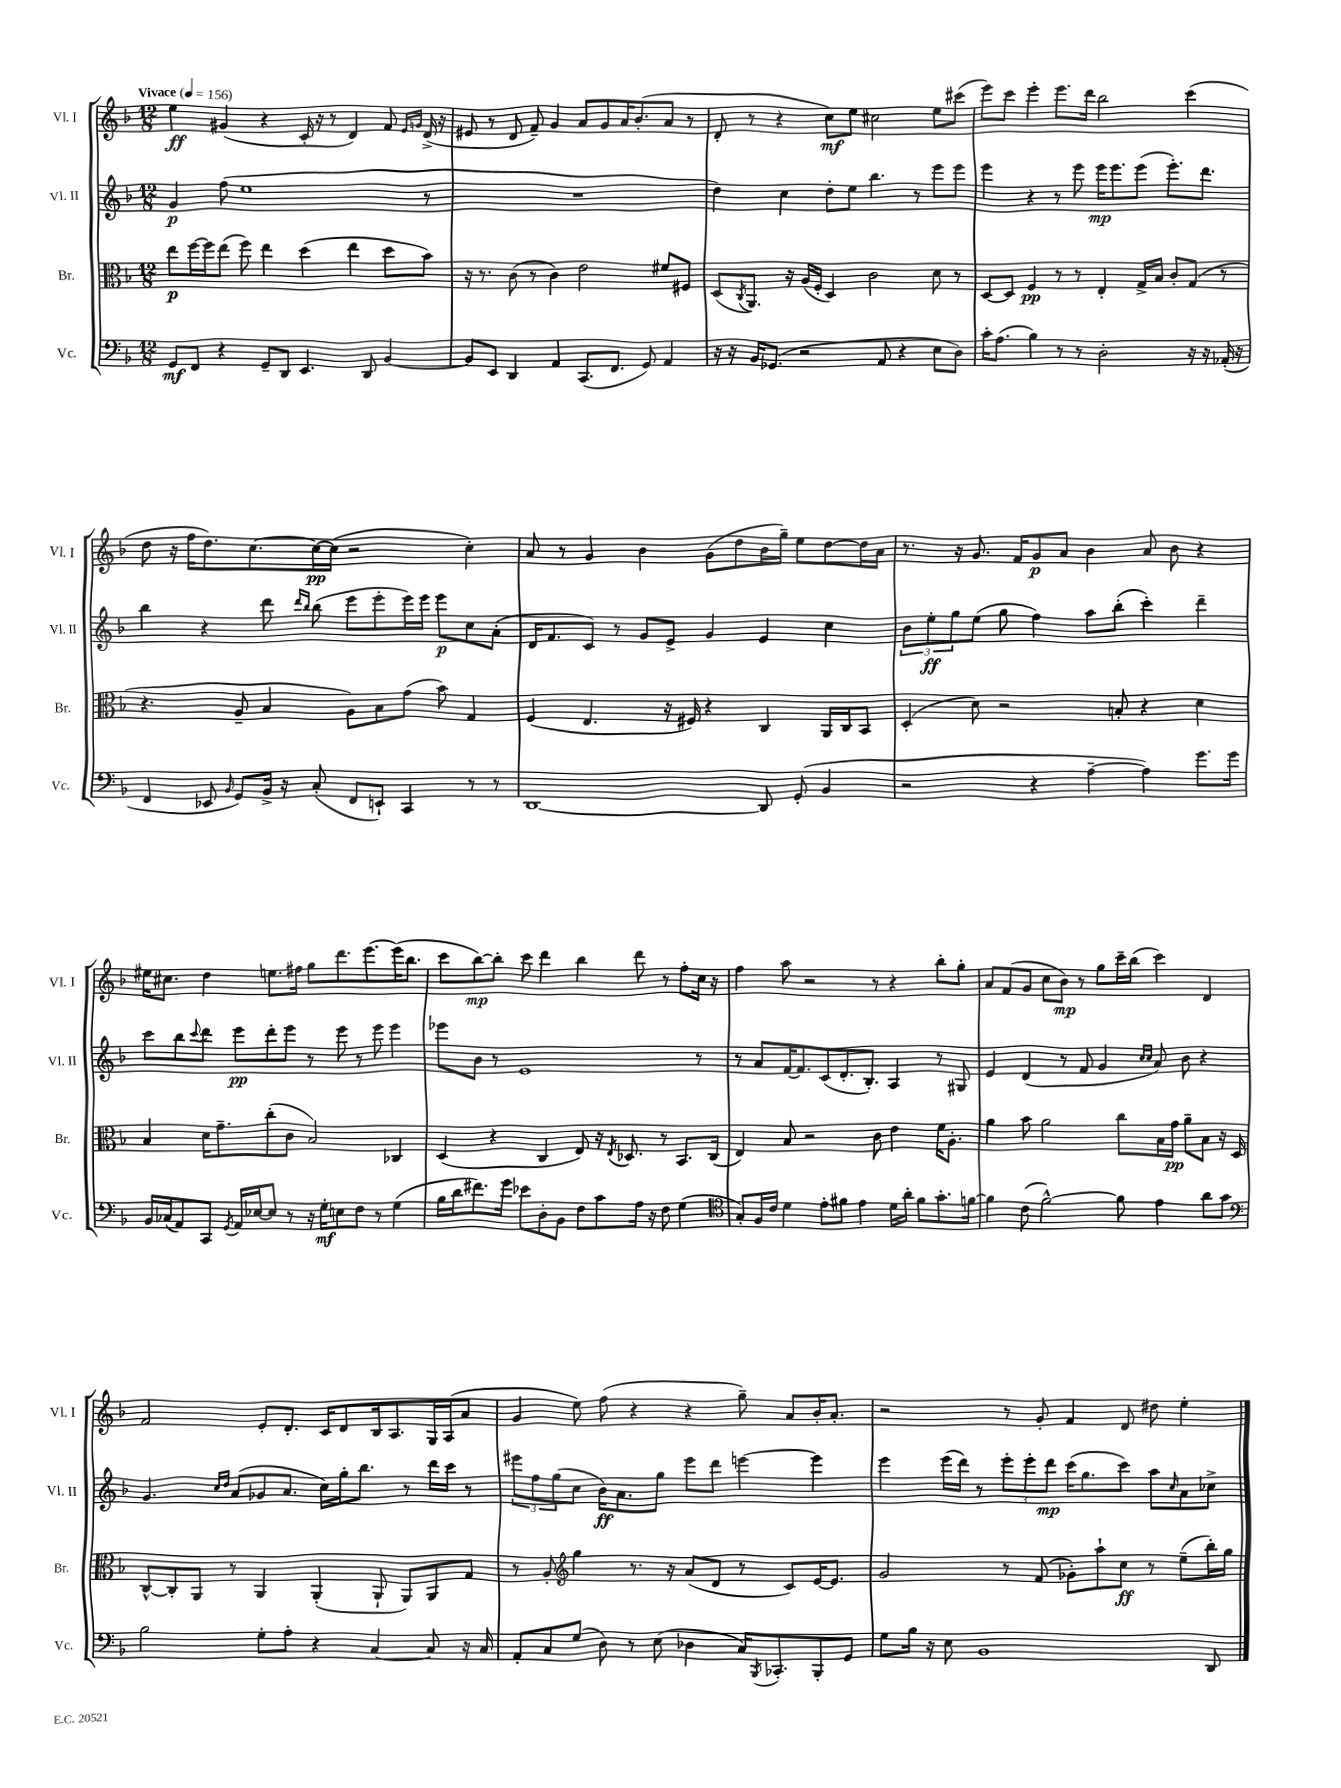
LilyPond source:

<<
\new StaffGroup <<
\new Staff = "s0" \with { instrumentName = "Vl. I" shortInstrumentName = "Vl. I" } {
    \clef treble \key f \major \numericTimeSignature \time 12/8 \tempo "Vivace" 4 = 156
    e''4\ff gis'4( r4 c'16-. r16 r8 d'4) f'8 \grace { e'16 g'16 } d'16->( r16 |
    eis'8 r8 d'8 f'8--) g'4 a'8 g'8 a'16 bes'8.-.( a'8 r8 |
    d'8-. r8 r4 c''8\mf) e''8 cis''2 e''8 cis'''8( |
    e'''8) c'''8 e'''4-. e'''8. d'''16 bes''2 c'''4( |
    d''8 r16 f''16 d''8.) c''8.~ c''16~\pp c''16( r2 c''4-.) |
    a'8 r8 g'4 bes'4 g'8( d''8 bes'16 g''16--) e''8 d''8~ d''16 a'16 |
    r8. r16 g'8. f'16 g'8\p a'8 bes'4 a'8 bes'8 r4 |
    eis''16 cis''8. d''4 e''8. fis''16 g''8 d'''8. e'''8.~ e'''16( bes''8. |
    c'''8 bes''8~\mp) bes''8-. c'''8 d'''4 bes''4 d'''8 r8 f''8-. c''16 r16 |
    f''4 a''8 r2 r8 r4 bes''8-. g''8-. |
    a'8 f'8( g'8 c''8 bes'8\mp) r8 g''8 c'''16-- bes''16( c'''4) d'4 |
    f'2 e'8-. d'8.-. c'16 d'8 bes16 a8. g16 a16( a'8 |
    g'4 e''8) f''8( r4 r4 g''8--) a'8 bes'16-. a'8.-. |
    r2 r8 g'8-. f'4 d'8 dis''8 e''4-. \bar "|." |
}
\new Staff = "s1" \with { instrumentName = "Vl. II" shortInstrumentName = "Vl. II" } {
    \clef treble \key f \major \numericTimeSignature \time 12/8
    g'4\p f''8( e''1 r8 |
    R1. |
    d''4) c''4 d''8-. e''8 bes''4. r8 e'''8 e'''8 |
    e'''4 r4 r8 e'''8 e'''16\mp e'''8. e'''8( e'''8.-.) d'''8. |
    bes''4 r4 d'''8 \grace { d'''16 bes''16 } bes''8( e'''8 e'''8-. e'''16) e'''16 e'''8\p c''8 a'8-.( |
    d'16 f'8. c'8) r8 g'8 e'8-> g'4 e'4 c''4 |
    \tuplet 3/2 { bes'8 e''8-.\ff g''8 } e''8( g''8 f''4) a''8 bes''8-.( c'''4-.) d'''4-- |
    c'''8 bes''8 \appoggiatura { c'''8 } d'''8 e'''8\pp d'''8-. e'''8 r8 e'''8 r8 e'''8 e'''4 |
    ees'''8 bes'8 r8 e'1 r8 |
    r8 a'8 f'16~ f'8. c'8( d'8.-. bes8.-.) a4 r8 gis8 |
    e'4 d'4( r8 f'8 g'4 \grace { c''16 c''16 } a'8) bes'8 r4 |
    g'4. \grace { c''16 d''16 } a'8( ges'8 a'8. c''16) g''16-. bes''8. r8 d'''16 c'''16 r8 |
    \tuplet 3/2 { eis'''8 f''8 g''8( } c''8 bes'16\ff) a'8. g''8 eis'''8 d'''8 e'''4~ e'''4 |
    e'''4 e'''16( d'''16) r8 \tuplet 3/2 { e'''8-. e'''8-. d'''8\mp } c'''16( g''8. c'''8) a''8 \grace { c''16 } a'8 ces''8-> \bar "|." |
}
\new Staff = "s2" \with { instrumentName = "Br." shortInstrumentName = "Br." } {
    \clef alto \key f \major \numericTimeSignature \time 12/8
    e''8\p f''16~ f''16 e''8( f''8) e''4 d''4( e''4 d''8 bes'8) |
    r16 r8. c'8( r8 c'4) e'2 fis'8 fis8 |
    d8( \acciaccatura { c8 } a,8.) r16 a16( f16-. d4) c'2 d'8 r8 |
    d8~ d8 f4\pp r8 r8 e4-. g16-> bes16 c'8-. g8( r8 |
    r4. a8-- bes4 a8) bes8 g'8( bes'8) g4 |
    f4( e4. r16 fis16) r4 c4 a,16 c16 bes,8 |
    d4-.( d'8) r2 b8-. r4 d'4 |
    bes4 d'16 g'8.-- c''8-.( c'8 bes2) ces4 |
    d4( r4 c4 e8) r16 \acciaccatura { e8 } des8. r8 bes,8. c16( |
    e4) bes8 r2 c'8 e'4 f'16 a8.-. |
    a'4 bes'8 a'2 c''8 bes16 g'16\pp a'8-- bes8 r16 d16 |
    c8~-^ c8-. a,8 r8 a,4 a,4-.( a,8-! a,8) a,8 g8 |
    r8 a8-. \clef treble g''4 r8. r16 a'8( d'8 r8 c'8) e'16~ e'8. |
    g'2 r8 f'8( ges'8-.) a''8-! c''8\ff r8 e''8--( bes''16-.) g''16 \bar "|." |
}
\new Staff = "s3" \with { instrumentName = "Vc." shortInstrumentName = "Vc." } {
    \clef bass \key f \major \numericTimeSignature \time 12/8
    g,8\mf f,8 r4 g,8-- d,8 e,4. d,8 bes,4~ |
    bes,8 e,8 d,4 a,4 c,8.( f,8. g,8) a,4 |
    r16 r16 bes,16 ges,8.( r2 a,8 r4 e8 d8) |
    c'16-. a8.( bes4) r8 r8 d2-. r16 r16 aes,16-.( r16 |
    f,4 ees,8 \grace { bes,16 } g,8) bes,16-> r16 c8-.( f,8 e,8-!) c,4 r8 r8 |
    d,1~ d,8 g,8-.( bes,4 |
    r2 r4 a4~-- a4) g'8. g'16 |
    bes,16 ces16( a,8) c,8 \acciaccatura { g,8 } a,16 ees16~ ees8 r8 r16 g16-.\mf e8 f8 r8 g4( |
    bes16 d'16 fis'8.) g'16 ees'8 d8-. bes,8 f8 c'8 a16 r16 f8 g4( |
    \clef tenor g8-.) f16 c'16 d'4 e'8-. fis'8 e'4 d'16 a'16-. fis'8 g'8.-. f'16~ |
    f'4 c'8( f'2~-^) f'8 e'4 a'8 g'8 |
    \clef bass bes2 g8-. a8-. r4 c4~ c8 r16 c16 |
    a,8-. c8 g8( d8) r8 e8( des4 c16) \acciaccatura { bes,,8 } ces,8.-. bes,,8-. g,8 |
    g8 bes16 r16 e8 bes,1 d,8 \bar "|." |
}
>>
>>
\layout { \context { \Score \remove "Bar_number_engraver" } }
